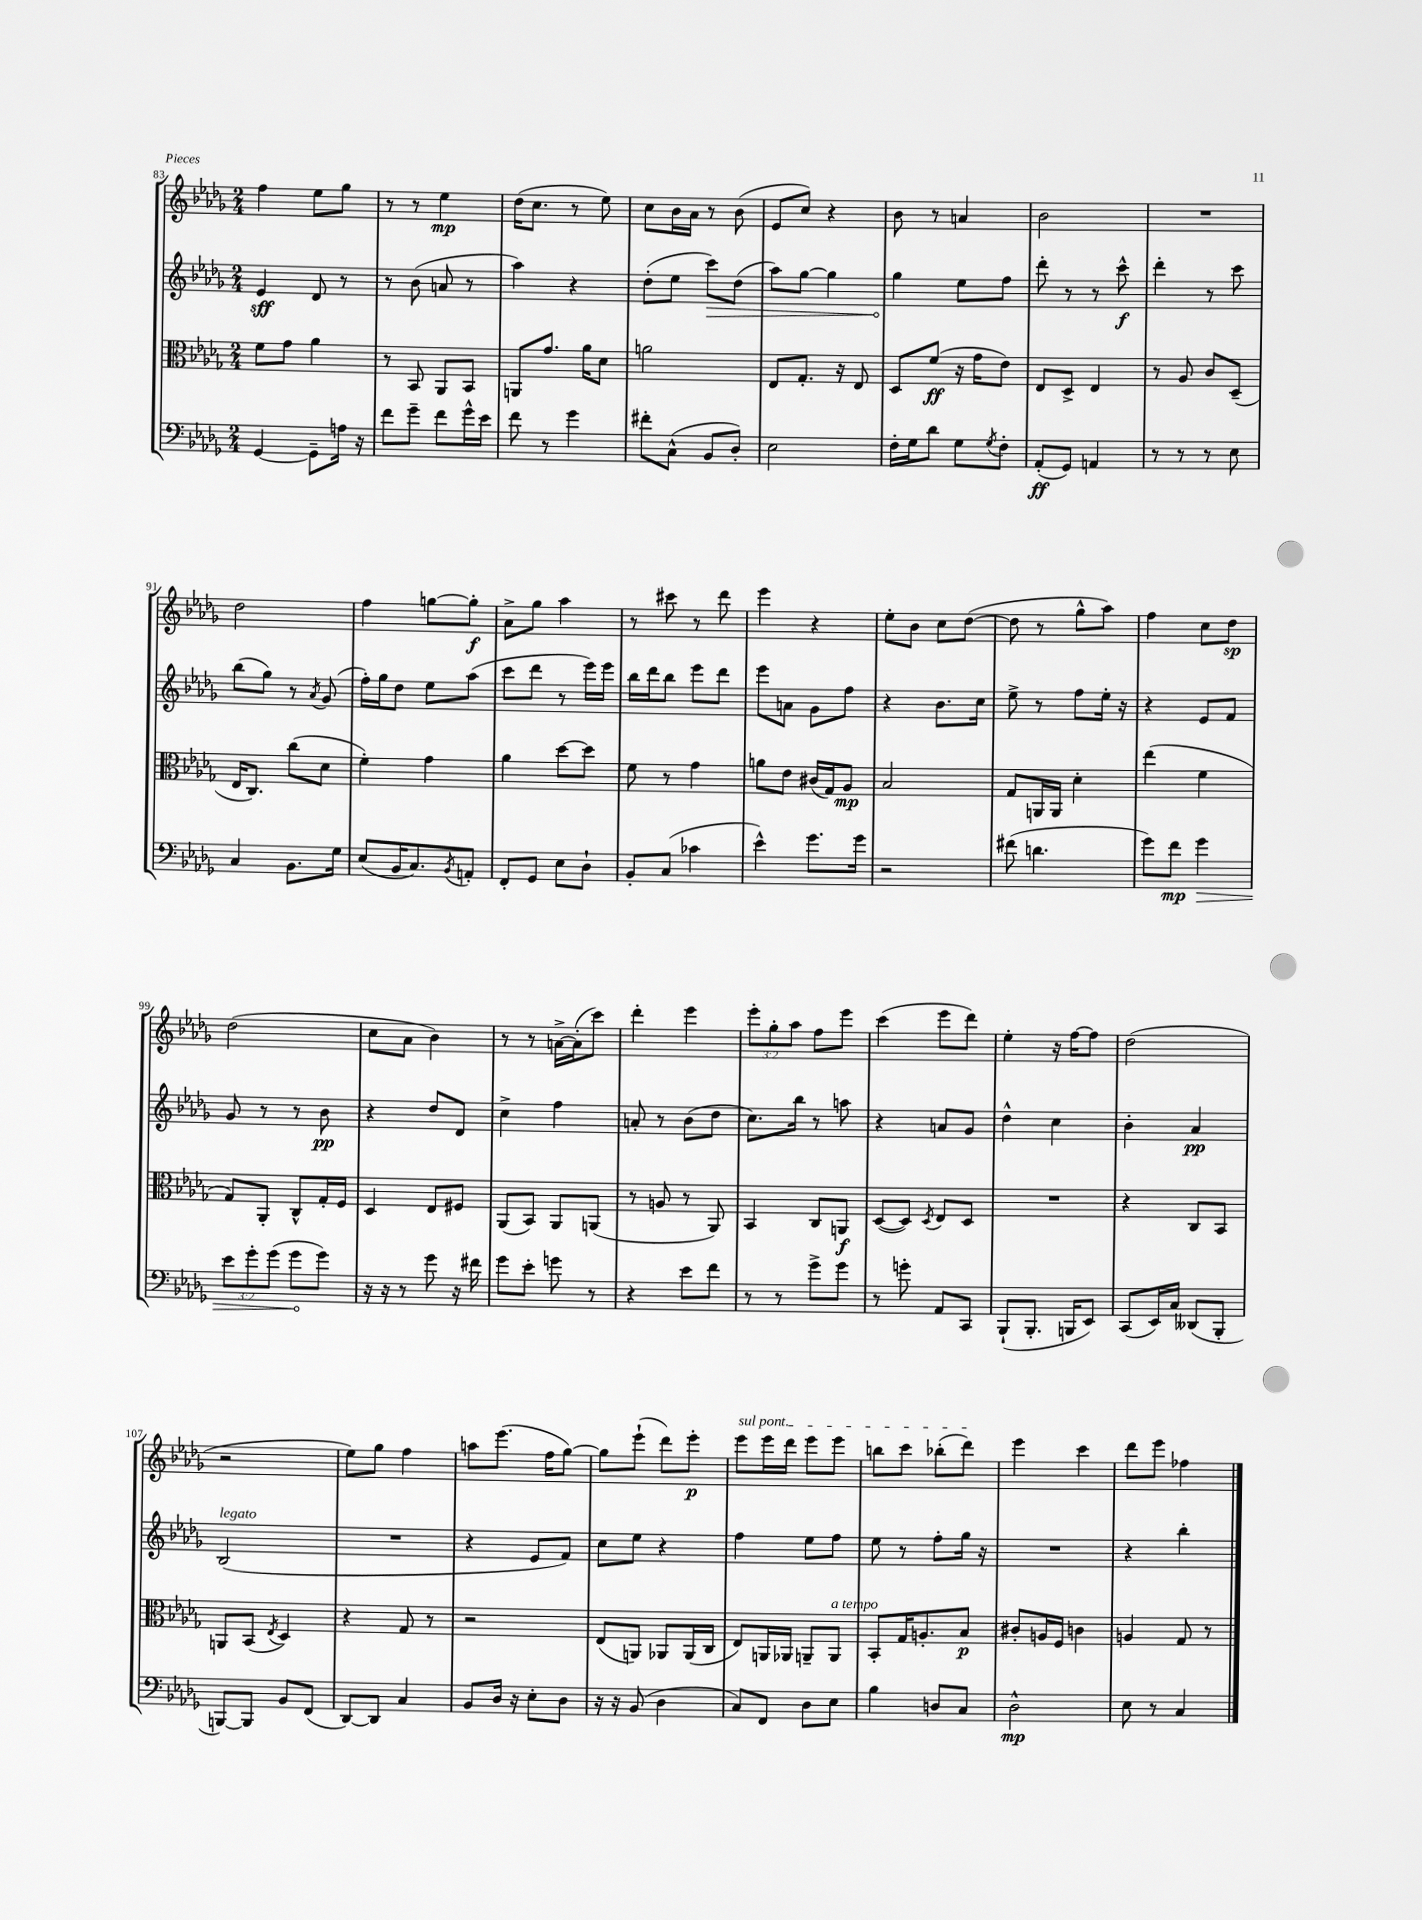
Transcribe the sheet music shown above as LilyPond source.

<<
\new StaffGroup <<
\new Staff = "s0" {
    \clef treble \key des \major \numericTimeSignature \time 2/4 \override Staff.TupletNumber.text = #tuplet-number::calc-fraction-text
    f''4 ees''8 ges''8 |
    r8 r8 ees''4\mp |
    des''16( c''8. r8 ees''8) |
    c''8 bes'16 aes'16 r8 bes'8( |
    ees'8 c''8) r4 |
    bes'8 r8 a'4 |
    bes'2 |
    R2 |
    des''2 |
    f''4 g''8~ g''8-.\f |
    aes'8-> ges''8 aes''4 |
    r8 cis'''8 r8 des'''8 |
    ees'''4 r4 |
    ees''8-. bes'8 c''8 des''8~( |
    des''8 r8 ges''8-^ aes''8) |
    f''4 c''8 des''8\sp |
    des''2( |
    c''8 aes'8 bes'4) |
    r8 r8 a'16~-> a'16-.( c'''8) |
    des'''4-. ees'''4 |
    \tuplet 3/2 { ees'''8-. ges''8-. aes''8 } f''8 ees'''8 |
    c'''4( ees'''8 des'''8) |
    ees''4-. r16 f''16~ f''8 |
    des''2( |
    r2 |
    ees''8) ges''8 f''4 |
    a''8 ees'''8.( f''16 ges''8~) |
    ges''8 ees'''8-!( des'''8) ees'''8-.\p |
    \once \override TextSpanner.bound-details.left.text = \markup { \italic "sul pont." } ees'''8\startTextSpan ees'''16 des'''16 ees'''8 ees'''8 |
    b''8 c'''8 bes''8-.( des'''8\stopTextSpan) |
    ees'''4 c'''4 |
    des'''8 ees'''8 fes''4 \bar "|." |
}
\new Staff = "s1" {
    \clef treble \key des \major \numericTimeSignature \time 2/4
    ees'4\sff des'8 r8 |
    r8 bes'8( a'8 r8 |
    aes''4) r4 |
    des''8-.( ees''8 \once \override Hairpin.circled-tip = ##t c'''8\>) des''8( |
    aes''8) ges''8~ ges''4 |
    ges''4\! ees''8 f''8 |
    des'''8-. r8 r8 c'''8-^\f |
    des'''4-. r8 c'''8 |
    bes''8( ges''8) r8 \acciaccatura { aes'8 } ges'8( |
    f''16-.) ges''16 des''8 ees''8 aes''8( |
    c'''8 des'''8 r8 ees'''16) ees'''16 |
    bes''16 des'''16 bes''8 ees'''8 des'''8 |
    ees'''8 a'8 ges'8 f''8 |
    r4 bes'8. c''16 |
    ees''8-> r8 f''8 ees''16-. r16 |
    r4 ees'8 f'8 |
    ges'8 r8 r8 bes'8\pp |
    r4 des''8 des'8 |
    c''4-> f''4 |
    a'8-. r8 bes'8( des''8 |
    c''8.) bes''16 r8 a''8 |
    r4 a'8 ges'8 |
    des''4-^ c''4 |
    bes'4-. aes'4\pp |
    bes2^\markup { \italic "legato" }( |
    R2 |
    r4 ees'8 f'8) |
    c''8 ees''8 r4 |
    f''4 ees''8 f''8 |
    ees''8 r8 f''8-. ges''16 r16 |
    R2 |
    r4 bes''4-. \bar "|." |
}
\new Staff = "s2" {
    \clef alto \key des \major \numericTimeSignature \time 2/4
    f'8 ges'8 aes'4 |
    r8 bes,8 aes,8 bes,8 |
    a,8 ges'8. aes'16 des'8 |
    a'2 |
    ees8 ges8.-. r16 ees8 |
    des8 f'8\ff( r16 ges'16 ees'8) |
    ees8 des8-> ees4 |
    r8 aes8 c'8 des8--( |
    ees16 c8.) c''8( des'8 |
    f'4-.) ges'4 |
    aes'4 des''8~ des''8 |
    f'8 r8 ges'4 |
    a'8 ees'8 cis'16( ges16) aes8\mp |
    bes2 |
    ges8 a,16 a,16 des'4-. |
    ees''4( f'4 |
    ges8) aes,8-. c8-^ ges16-. f16 |
    des4 ees8 fis8 |
    aes,8( bes,8) aes,8 a,8( |
    r8 a8 r8 aes,8) |
    bes,4 c8 a,8\f |
    des8~( des8) \acciaccatura { des8 } ees8 des8 |
    R2 |
    r4 c8 bes,8 |
    a,8 bes,8( \acciaccatura { ees8 } des4) |
    r4 ges8 r8 |
    r2 |
    ees8( a,8) aes,8 aes,16( c16 |
    ees8) a,16 aes,16 a,8-- a,8^\markup { \italic "a tempo" } |
    bes,8-. ges16 a8.-. bes8\p |
    cis'8-. a16 f16 c'4 |
    a4 ges8 r8 \bar "|." |
}
\new Staff = "s3" {
    \clef bass \key des \major \numericTimeSignature \time 2/4 \override Staff.TupletNumber.text = #tuplet-number::calc-fraction-text
    ges,4~ ges,8-- a16 r16 |
    f'8 ges'8-- f'8 ges'16-^ ees'16 |
    f'8 r8 ges'4 |
    fis'8-. c8-^( bes,8 des8-.) |
    ees2 |
    f16-. ges16 des'8 ges8 \acciaccatura { ges8 } f8-. |
    aes,8-.\ff( ges,8) a,4 |
    r8 r8 r8 ees8 |
    c4 bes,8. ges16 |
    ees8( bes,16 c8.) \acciaccatura { bes,8 } a,8-. |
    f,8-. ges,8 ees8 des8-! |
    bes,8-. c8( ces'4 |
    ees'4-^) ges'8. ges'16 |
    r2 |
    fis'8( d'4. |
    ges'8) f'8\mp \once \override Hairpin.circled-tip = ##t ges'4\> |
    \tuplet 3/2 { ees'8 ges'8-. ges'8( } ges'8\! ges'8) |
    r16 r16 r8 ges'8 r16 fis'16 |
    ges'8 ees'8-. g'8 r8 |
    r4 ees'8 f'8 |
    r8 r8 ges'8-> ges'8 |
    r8 g'8-. aes,8 c,8 |
    bes,,8-!( bes,,8.-. b,,16 ees,8) |
    c,8( ees,16) c16 deses,8( bes,,8-. |
    b,,8~) b,,8 bes,8 f,8( |
    des,8~) des,8 c4 |
    bes,8 des16 r16 ees8-. des8 |
    r16 r16 bes,8( des4 |
    c8) f,8 des8 ees8 |
    bes4 d8 c8 |
    des2-^\mp |
    ees8 r8 c4 \bar "|." |
}
>>
>>
\layout { \context { \Score currentBarNumber = #83 } }
